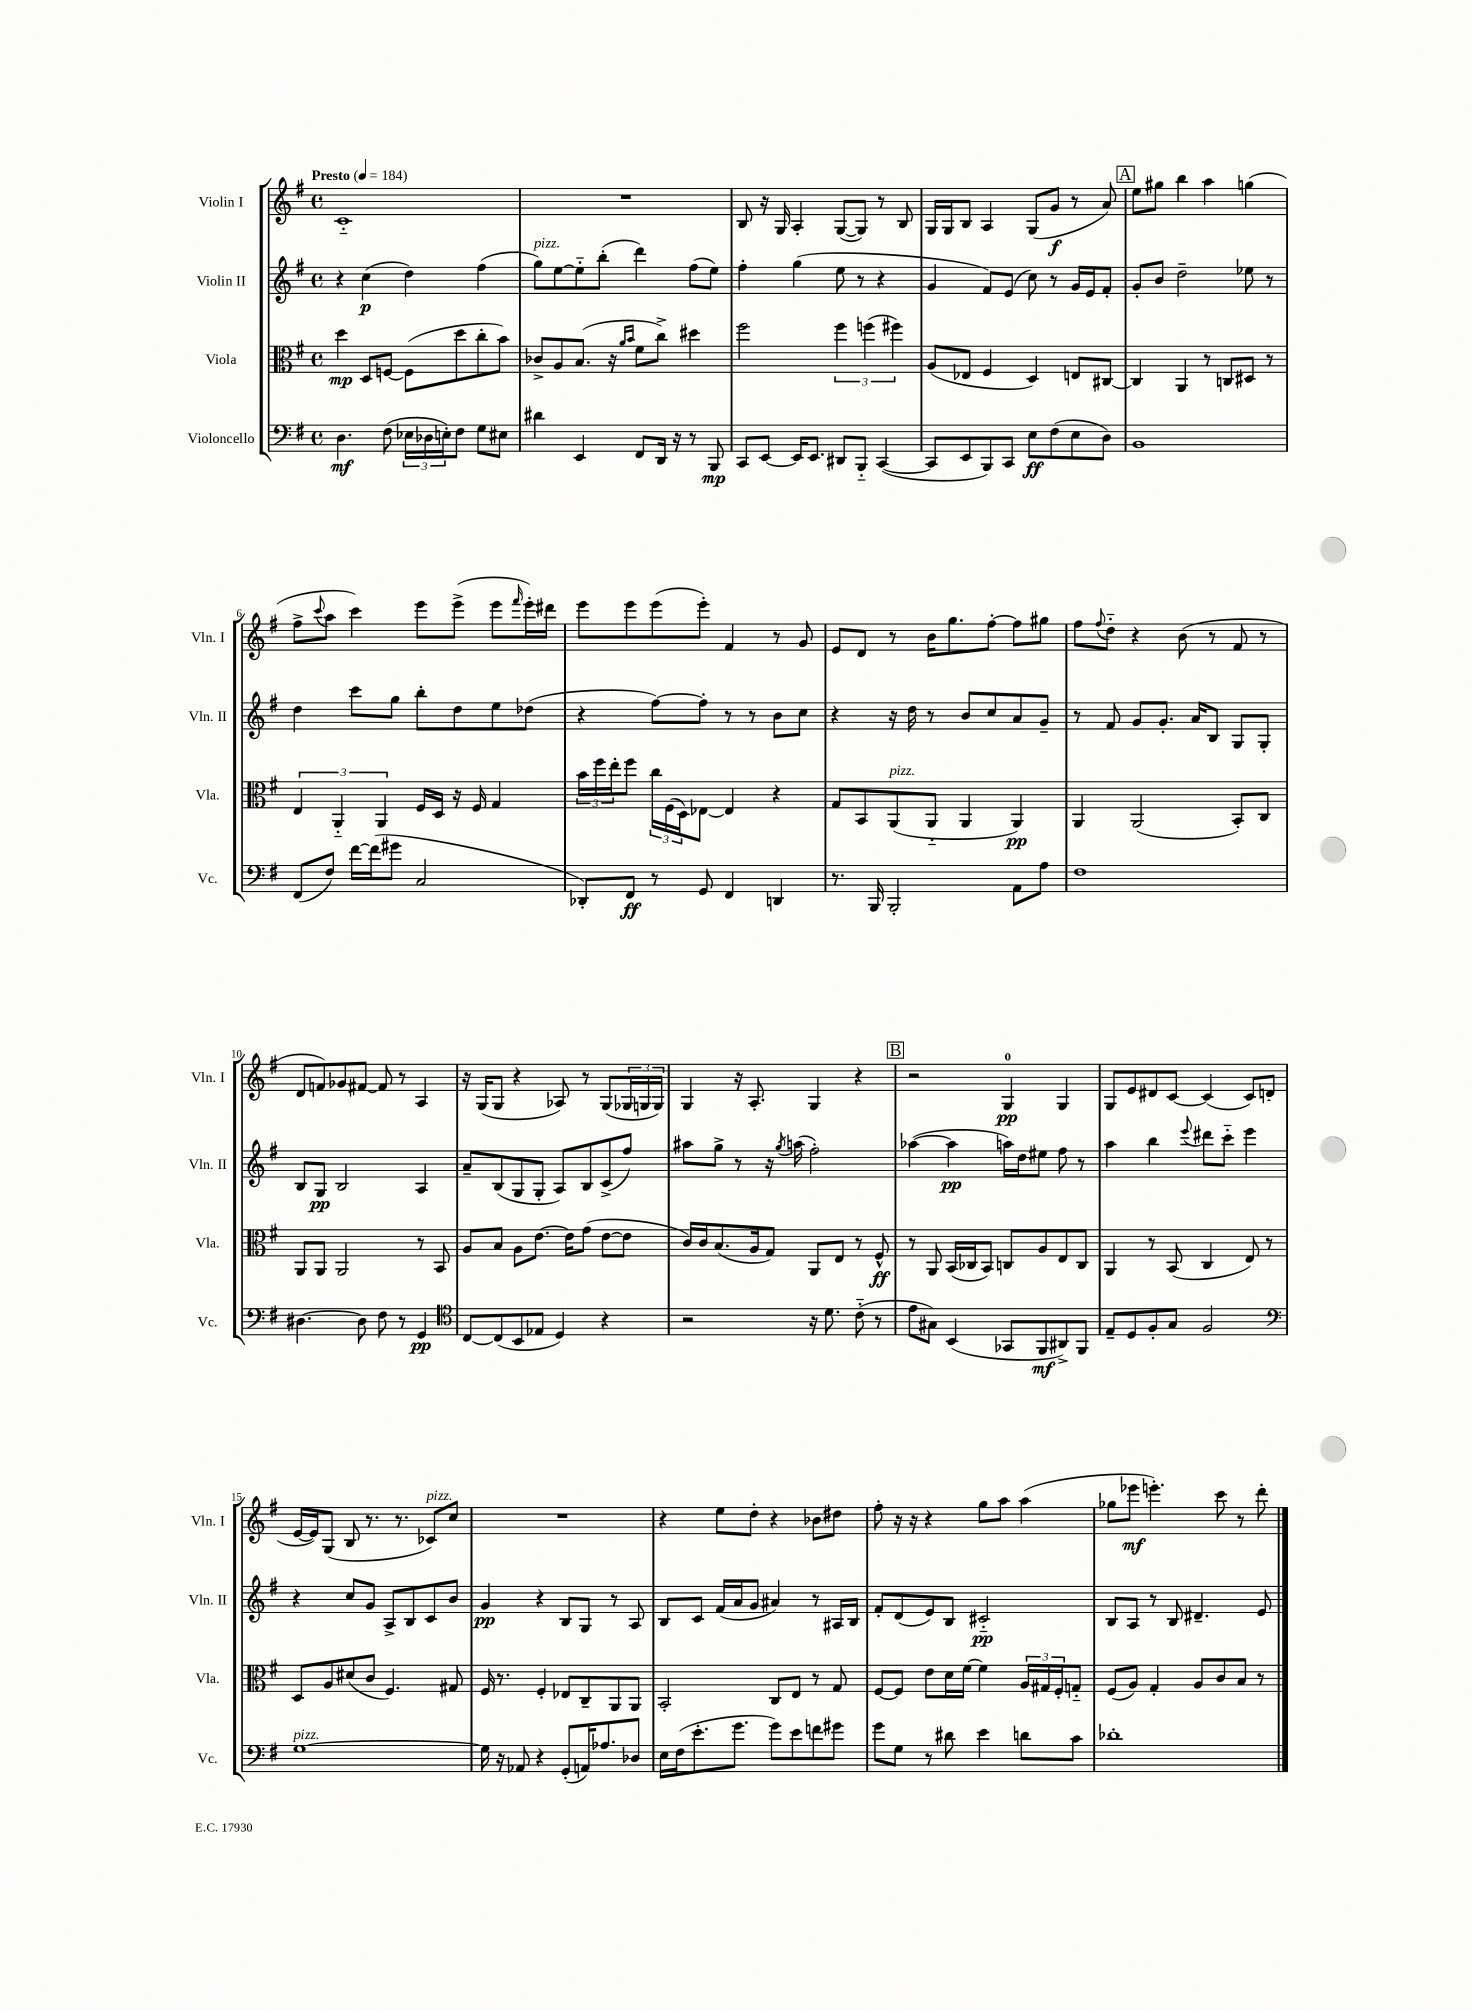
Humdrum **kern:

**kern	**kern	**kern	**kern
*staff4	*staff3	*staff2	*staff1
*clefF4	*clefC3	*clefG2	*clefG2
*k[f#]	*k[f#]	*k[f#]	*k[f#]
*M4/4	*M4/4	*M4/4	*M4/4
*met(c)	*met(c)	*met(c)	*met(c)
*MM184	*MM184	*MM184	*MM184
4.D\	4dd\	4r	1c'~
.	8D/L	(4cc\	.
(8F#\	[8F/J	.	.
24E-\LL	(8F\]L	4dd\)	.
24D-\	.	.	.
24E'\J)	.	.	.
8F#\J	8dd\	.	.
8G\L	8cc'\	(4ff#\	.
8E#\J	8b\J)	.	.
=	=	=	=
4d#\	8c-^/L	8gg\L)	1r
.	8A/	[8ee\	.
4EE/	(8.B/J	8ee'~\]	.
.	.	(8bb'\J	.
.	16r	.	.
.	16qqa/LL	.	.
.	16qqb/JJ	.	.
8FF#/L	8f#\L	4ddd\)	.
16DD/Jk	8cc^\J)	.	.
16r	.	.	.
8r	4dd#\	(8ff#\L	.
8BBB/	.	8ee\J)	.
=	=	=	=
8CC/L	2ff#\	4ff#'\	8B/
[8EE/J	.	.	16r
.	.	.	16G/
16EE/]LK	.	(4gg\	4A'/
8.EE/J	.	.	.
8DD#/L	6ff#\	8ee\	([8G/L
8BBB'~/J	.	8r	8G/]J)
.	(6ff\	.	.
([4CC/	.	4r	8r
.	6ff#\)	.	.
.	.	.	8B/
=	=	=	=
8CC/]L	(8A/L	4g/	16G/LL
.	.	.	16G/J
8EE/	8E-/J	.	8B/J
8BBB/)	4F#/	8f#/L)	4A/
8CC/J	.	(8e/J	.
8E\L	4D/)	8cc\)	(8G/L
(8F#\	.	8r	8g/J
8E\	8E/L	16g/LL	8r
.	.	16e/J	.
8D\J)	[8C#/J	8f#'/J	8a/)
=	=	=	=
1BB	4C#/]	8g'/L	8ee\L
.	.	8b/J	8gg#\J
.	4AA/	2dd~\	4bb\
.	8r	.	4aa\
.	8C/L	.	.
.	8D#/J	8ee-\	(4gg\
.	8r	8r	.
=	=	=	=
(8FF#/L	6E/	4dd\	8ff#^\L
.	.	.	8qqccc/
8F#/J)	.	.	8aa\J
.	6AA'~/	.	.
[16f#\LL	.	8ccc\L	4ccc\)
(16f#\]J	.	.	.
.	6AA/	.	.
8g#\J	.	8gg\J	.
2C/	16F#/LL	8bb'\L	8eee\L
.	16D/JJ	.	.
.	16r	8dd\	(8eee^\J
.	16F#/	.	.
.	4G/	8ee\	8eee\L
.	.	.	16qqfff#/
.	.	(8dd-\J	16eee'\L)
.	.	.	16ddd#\JJ
=	=	=	=
8DD-'/L)	24b\LL	4r	8eee\L
.	24ff#\	.	.
.	24ee'\J	.	.
8FF#/J	8ff#\J	.	8eee\
8r	24cc\LL	[8ff#\L)	(8eee\
.	(24F#\	.	.
.	24D\J)	.	.
8GG/	[8E-\J	8ff#'\]J	8eee'\J)
4FF#/	4E-/]	8r	4f#/
.	.	8r	.
4DD/	4r	8b\L	8r
.	.	8cc\J	8g/
=	=	=	=
8.r	8G/L	4r	8e/L
.	8BB/	.	8d/J
16BBB/	.	.	.
2BBB'/	(8AA/	16r	8r
.	.	16dd\	.
.	8AA'~/J	8r	16b\LK
.	.	.	8.gg\
.	4AA/	8b/L	.
.	.	8cc/	[8ff#'\J
8AA\L	4AA/)	8a/	8ff#\]L
8A\J	.	8g~/J	8gg#\J
=	=	=	=
1F#	4AA/	8r	8ff#\L
.	.	.	8qqff#/
.	.	8f#/	8dd'~\J
.	(2AA/	8g/L	4r
.	.	8.g'/J	.
.	.	.	(8b\
.	.	16a/LK	.
.	.	8B/J	8r
.	8BB'/L)	8G/L	8f#/
.	8C/J	8G'/J	8r
=	=	=	=
[4.D#\	8AA/L	8B/L	8d/L
.	8AA/J	8G/J	8f/)
.	2AA/	2B/	8g-/
8D#\]	.	.	[8f#/J
8F#\	.	.	8f#/]
8r	.	.	8r
4GG/	8r	4A/	4A/
.	8BB/	.	.
=	=	=	=
*clefC4	*	*	*
[8C/L	8A/L	8a~/L	16r
.	.	.	(16G/LK
(8C/]	8B/J	(8B/	8G/J
8BB/	8A\L	8G/	4r
8E-/J	[8.e\J	8G'/J	.
4D/)	.	8A/L)	8A-/)
.	16e\]LK	.	.
.	(8g\J	8B/	8r
4r	[8e\L	(8c^/	(8G/L
.	8e\]J	8ff#/J)	24G-/L
.	.	.	24G/
.	.	.	24G/JJ)
=	=	=	=
2r	16c/LL)	8aa#\L	4G/
.	16c/J	.	.
.	(8.B/	8gg^\J	.
.	.	8r	16r
.	16A/k	.	8.A'/
.	8G/J)	16r	.
.	.	8qgg/	.
.	.	(16aa\	.
16r	8AA/L	2ff#'\)	4G/
8.d\	.	.	.
.	8E/J	.	.
(8c'~\	8r	.	4r
8r	8F#^^/	.	.
=	=	=	=
8e\L	8r	([4aa-\	2r
8G#\J)	8AA/	.	.
(4BB/	(16BB/LL	4aa-\]	.
.	16C-/J	.	.
.	8BB/J)	.	.
8GG-/L	8C/L	16aa\LL)	4G/
.	.	16dd\J	.
8FF#/	8A/	8ee#\J	.
8AA#^/)	8E/	8ff#\	4G/
8FF#/J	8C/J	8r	.
=	=	=	=
8E~/L	4AA/	4aa\	8G/L
8D/	.	.	8e/
8F#'/	8r	4bb\	8d#/
8G/J	(8BB/	.	[8c/J
.	.	8qqeee/	.
2F#/	4C/	8ddd#\L	(4c/]
.	.	8ccc'~\J	.
.	8E/)	4eee\	8c/L)
.	8r	.	(8d/J
=	=	=	=
*clefF4	*	*	*
[1G	8D/L	4r	[16e/LL
.	.	.	16e/]J)
.	8A/	.	(8G/J
.	(8d#/	8cc/L	8B/
.	8c/J	8g/J	8.r
.	4.F#/)	8A^/L	.
.	.	.	8.r
.	.	8B/	.
.	.	8c/	8c-/L)
.	8G#/	8b/J	8cc/J
=	=	=	=
16G\]	16F#/	4g/	1r
16r	8.r	.	.
8AA-/	.	.	.
4r	4F#'/	4r	.
(8GG'/L	8E-/L	8B/L	.
16AA/K)	8C~/	8G/J	.
8.A-/	.	.	.
.	8AA/	8r	.
8D-/J	8AA/J	8A/	.
=	=	=	=
16E\LL	2BB'/	8B/L	4r
(16F#\J	.	.	.
8.e'\	.	8c/J	.
.	.	(16f#/LL	8ee\L
8.g\J	.	16a/J	.
.	.	8g/J	8dd'\J
8g\L)	8C/L	4a#/)	4r
8e\	8E/J	.	.
8f\	8r	8r	8b-\L
8g#\J	8G/	16A#/LL	8dd#\J
.	.	16B/JJ	.
=	=	=	=
8g\L	[8F#/L	8f#'/L	8ff#'\
8G\J	8F#/]J	(8d/	16r
.	.	.	16r
8r	8e\L	8e/)	4r
8d#\	16d\L	8B/J	.
.	[16f#\JJ	.	.
4e\	4f#\]	2c#'~/	8gg\L
.	.	.	8aa\J
8d\L	24A/LL	.	(4aa\
.	24G#/	.	.
.	24F#'/J	.	.
8c\J	8G'~/J	.	.
=	=	=	=
1d-'	(8F#/L	8B/L	8gg-\L
.	8A/J)	8A/J	8eee-\J
.	4G'/	8r	4.eee'\)
.	.	8B/	.
.	8A/L	4.d#~/	.
.	8c/	.	8ccc\
.	8B/J	.	8r
.	8r	8e/	8ddd'\
==	==	==	==
*-	*-	*-	*-
